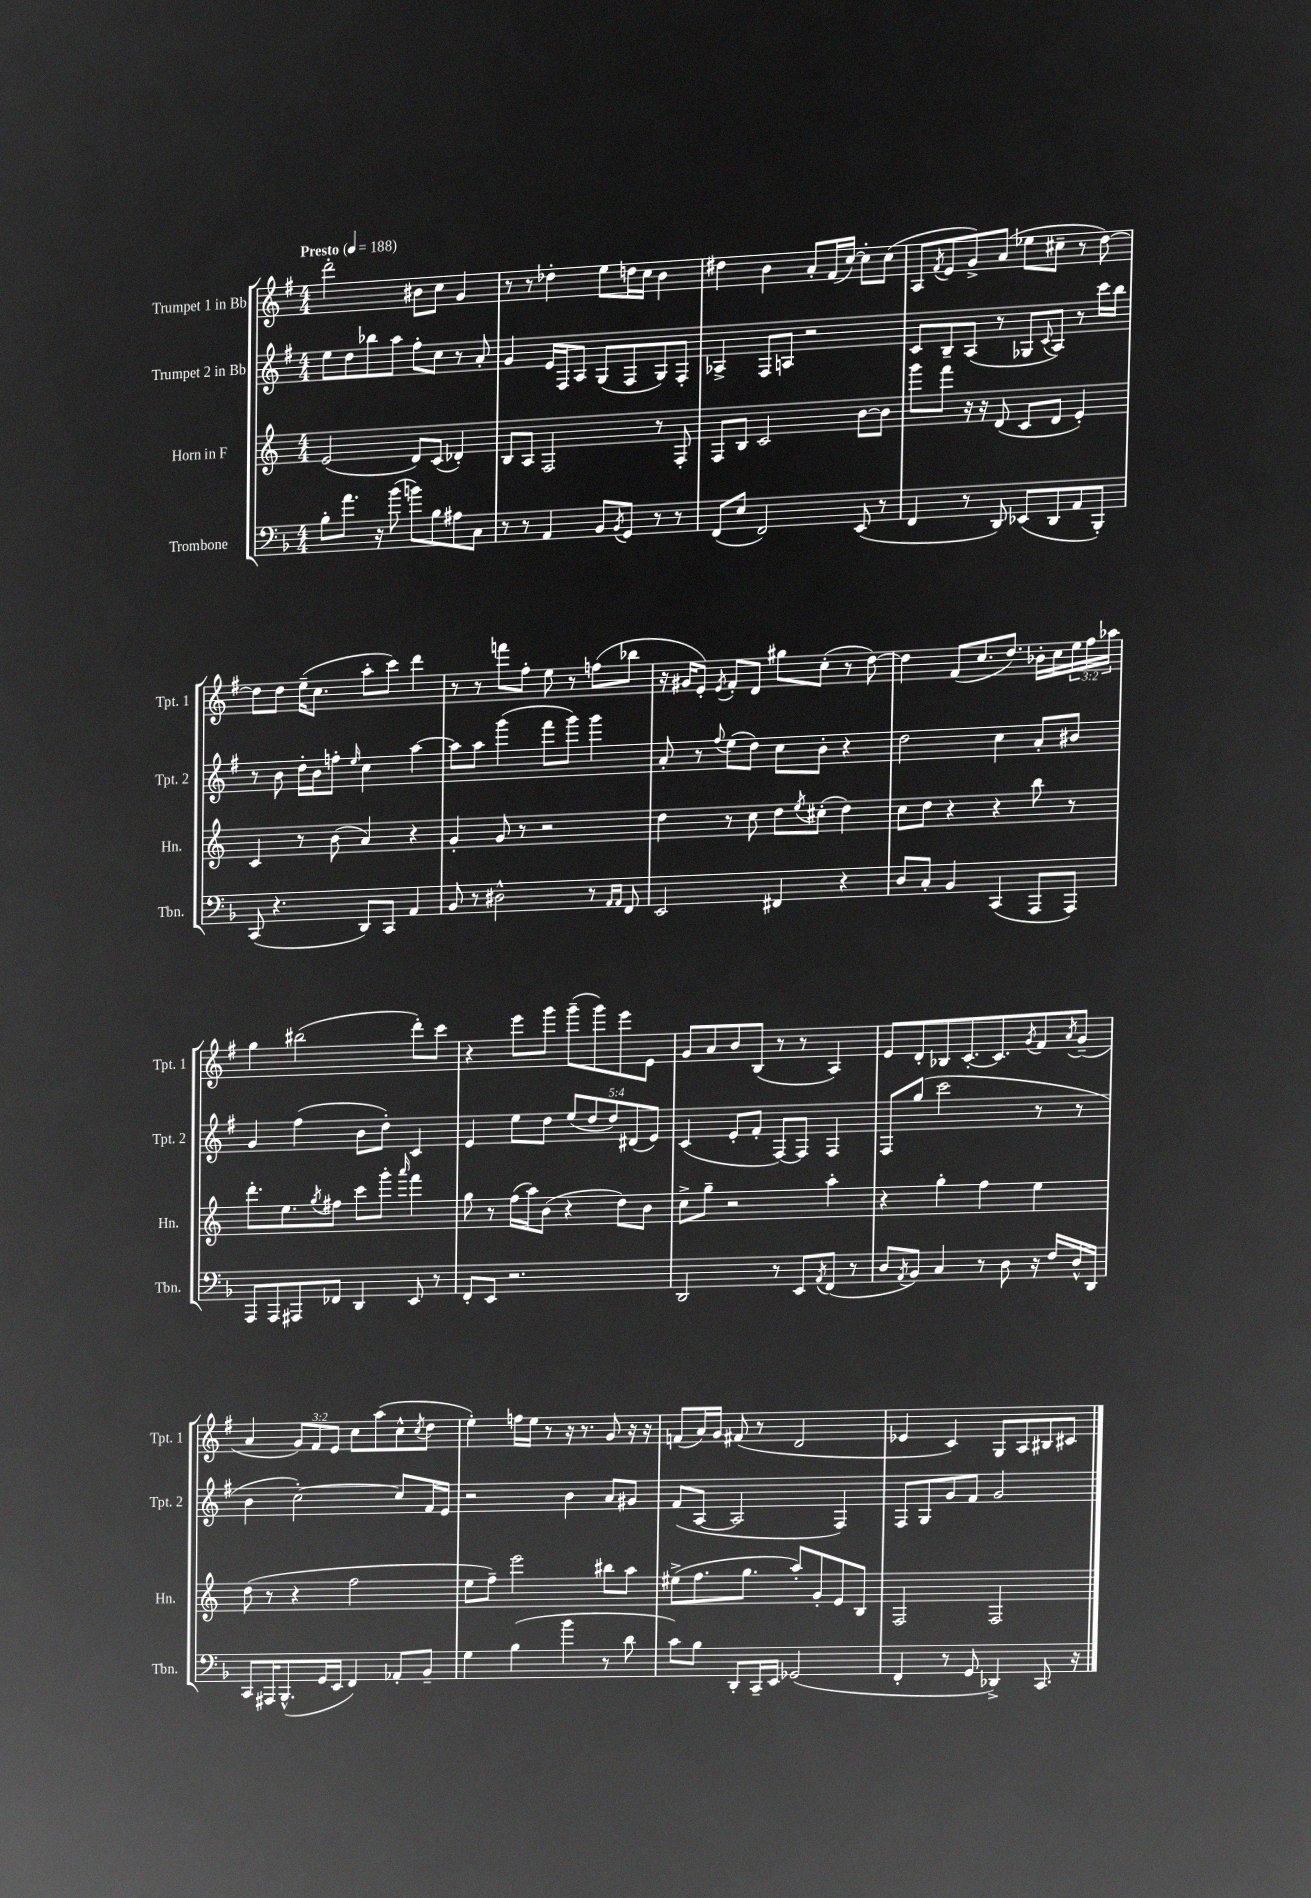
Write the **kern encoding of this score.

**kern	**kern	**kern	**kern
*part4	*part3	*part2	*part1
*staff4	*staff3	*staff2	*staff1
*I"Trombone	*I"Horn in F	*I"Trumpet 2 in Bb	*I"Trumpet 1 in Bb
*I'Tbn.	*I'Hn.	*I'Tpt. 2	*I'Tpt. 1
*clefF4	*clefG2	*clefG2	*clefG2
*k[b-]	*k[]	*k[f#]	*k[f#]
*M4/4	*M4/4	*M4/4	*M4/4
*MM188	*MM188	*MM188	*MM188
=1	=1	=1	=1
!	!	!	!LO:TX:a:B:t=Presto
8B-'\L	(2e/	8ee\L	2ddd'\
8.a\J	.	8dd\	.
.	.	8bb-X\	.
16r	.	.	.
(8b-\	.	8aa\J	.
8bn\L)	8d/L)	8ff#'\L	8b#X\L
8B-\	(8c/J	8cc\J	8cc\J
8A#X\	4d-X'/)	8r	4g/
8C\J	.	8a'/	.
=2	=2	=2	=2
8r	8B/L	4g/	8r
8r	8A/J	.	8r
4AA/	2F/	16e/LL	4dd-X'\
.	.	16F#/J	.
.	.	8A/J	.
8BB-/L	.	(8G/L	8ee\L
8qBB-/	.	.	.
8GG/J	.	8F#/	16ddn\L
.	.	.	16cc\JJ
8r	8r	8G/)	4b\
8r	8F'/	8F#'/J	.
=3	=3	=3	=3
(8FF/L	8F/L	4A-X^/	4dd#X\
8E/J	8B/J	.	.
2FF/)	2c/	8F#/L	4b\
.	.	8An/J	.
.	.	2r	8a'/L
.	.	.	(16f#/L
.	.	.	[16cc/JJ)
(8EE/	[8b\L	.	8cc'\L]
8r	8b\J]	.	(8cc\J
=4	=4	=4	=4
4FF/	8ggg\L	8c/L	8A/L
.	.	.	8qf#/
.	8fff\J	8B~/	8e/
8r	16r	(8A/J	8g^/)
.	16r	.	.
8DD/)	(8d/	8r	(8a/J
(8EE-X/L	8c/L	8G-X/L	8ee-X\L
.	.	8qqc/	.
8DD/	8d/J	8A/J)	8cc#X~\J
8AA/	4e'/)	8r	8r
8BBB-'/J)	.	16ccc\LL	[8dd\)
.	.	16bb\JJ	.
!!LO:LB:g=z
=5	=5	=5	=5
(8CC/	4c/	8r	8dd\L]
4.r	.	8b\	8dd\J
.	8r	16dd'\LL	(16ee~\KL
.	.	16b\J	8.cc\J
.	(8b\	8ffn'\J	.
.	.	16qqee/	.
8DD/L)	4a/)	4cc\	8aa'\L
8CC/J	.	.	8ccc\J)
4AA/	4r	[4aa\	4ddd\
=6	=6	=6	=6
8BB-/	4g'/	8aa\L]	8r
8r	.	8aa\J	8r
2D#X^^\	8g/	(4ggg\	8fffn\L
.	8r	.	8ff#'\J
.	2r	8fff#\L	8ee\
.	.	8ggg\J)	8r
8r	.	4ggg\	(8ffn\L
16qqAA/LL	.	.	.
16qqAA/JJ	.	.	.
8FF/	.	.	8bb-X\J
=7	=7	=7	=7
2EE/	4dd\	8a'/	16r
.	.	.	16g#X/KL
.	.	8r	8e'/J)
.	.	8qqff#/	8qe/
.	8r	(8ee\L	8f#'/L
.	8cc\	8dd\J)	8d/J
4FF#X/	8dd\L	8cc\L	8gg#X\L
.	8qee/	.	.
.	(8cc#X'\J	8b'\J	(8cc'\J
4r	4dd\)	4r	8r
.	.	.	[8dd\)
=8	=8	=8	=8
8D/L	8cc\L	2dd\	4dd\]
8C'/J	8dd\J	.	.
4BB-/	4r	.	(8f#/L
.	.	.	8.cc/
(4CC/	4r	4cc\	.
.	.	.	8.dd/J)
8AAA/L	8bb\	8a'/L	16b-X'\LL
.	.	.	16cc\
8AAA/J)	8r	8b#X/J	24ee\
.	.	.	24ff#\
.	.	.	24aa-X\JJ
!!LO:LB:g=z
=9	=9	=9	=9
8AAA/L	8.ddd'\L	4g/	4gg\
8AAA/	.	.	.
.	8.ee\	.	.
8AAA#X/	.	(4ff#\	(2bb#X\
.	8qgg/	.	.
8FF-X/J	8ff#X\J	.	.
4DD/	8ccc\L	8b\L	.
.	8ggg'\J	8dd'\J)	.
.	16qqaaa/	.	.
8EE/	4fff\	4c/	8ddd'\L)
8r	.	.	8ccc\J
=10	=10	=10	=10
8FF'/L	8gg\	4e/	4r
8EE/J	8r	.	.
2.r	(16ff\LL	8ee\L	8eee\L
.	16aa\J)	.	.
.	(8b\J	8dd\J	8ggg\J
.	4r	(10ee/L	(8ggg~\L
.	.	10dd/	.
.	.	.	8ggg\)
.	.	10dd/)	.
.	8dd\L)	.	8eee\
.	.	(10d#X/	.
.	8b\J	.	8e\J
.	.	10e/J)	.
=11	=11	=11	=11
2DD/	8cc^\L	(4c/	8g/L
.	8gg~\J	.	8a/
.	2r	8e'/L	8b/
.	.	8f#'/J	(8B/J
8r	.	[8F#/L)	8r
8EE/L	.	8F#/J]	8r
8qAA/	.	.	.
(8FF/J	4aa'\	4F#/	4A/)
8r	.	.	.
=12	=12	=12	=12
8D/L	4r	8F#/L	8e/L
8qAA/	.	.	.
8BB-/J)	.	(8gg/J	8d'/
4C/	4gg'\	2ccc\	8B-X/
.	.	.	[8.c'/
8r	4ff\	.	.
.	.	.	8.c/]
8D\	.	.	.
.	.	.	8qg/
16r	4ee\	8r	8f#/
16F/LL	.	.	.
.	.	.	8qa/
16D^^/	.	8r	(8g~/J
16DD/JJ	.	.	.
!!LO:LB:g=z
=13	=13	=13	=13
8CC/L	(8dd\	4b\	4a/
16AAA#X/K	8r	.	.
(8.BBB-^^/	.	.	.
.	4r	[2cc'\)	12g/L)
.	.	.	12f#/
16GG/L	.	.	.
.	.	.	12e/J
16EE/JJ	.	.	.
4FF/)	2ff\	.	8cc\L
.	.	.	(8aa\
8AA-X'/L	.	8cc/L]	8cc^^\
.	.	.	8qcc/
8BB-~/J	.	16f#/L	8dd\J
.	.	16e/JJ	.
=14	=14	=14	=14
4G\	8ee\L	2r	4ee'\)
.	8ff~\J)	.	.
(4B-\	2eee\	.	16ffn\LL
.	.	.	16ee\JJ
.	.	.	8r
4b-\	.	4b\	16r
.	.	.	8.r
8r	8bb#X\L	8a/L	8g/
8d\	8aa\J	8g#X/J	16r
.	.	.	16r
=15	=15	=15	=15
8c\L)	(8ee#X^\L	(8f#/L	(8fn/L
8B-\J	8.ff\	[8A/J	16a/L)
.	.	.	16g/JJ
8DD'/L	.	2A/]	(8f#X/
.	8.gg\J	.	.
16CC~/L	.	.	8r
16EE/JJ	.	.	.
(2GG-X/	8aa'/L)	.	2d/
.	8g'/	.	.
.	8e/	4F#/)	.
.	8B/J	.	.
=16	=16	=16	=16
4FF'/	2F/	8F#/L	4e-X/
.	.	8G/	.
8r	.	8g/	4c/)
8GG/	.	8f#/J	.
4DD-X^/)	2F/	2g/	8G/L
.	.	.	8A/
8.CC/	.	.	8B#X/
.	.	.	8c#X/J
16r	.	.	.
==	==	==	==
*-	*-	*-	*-
